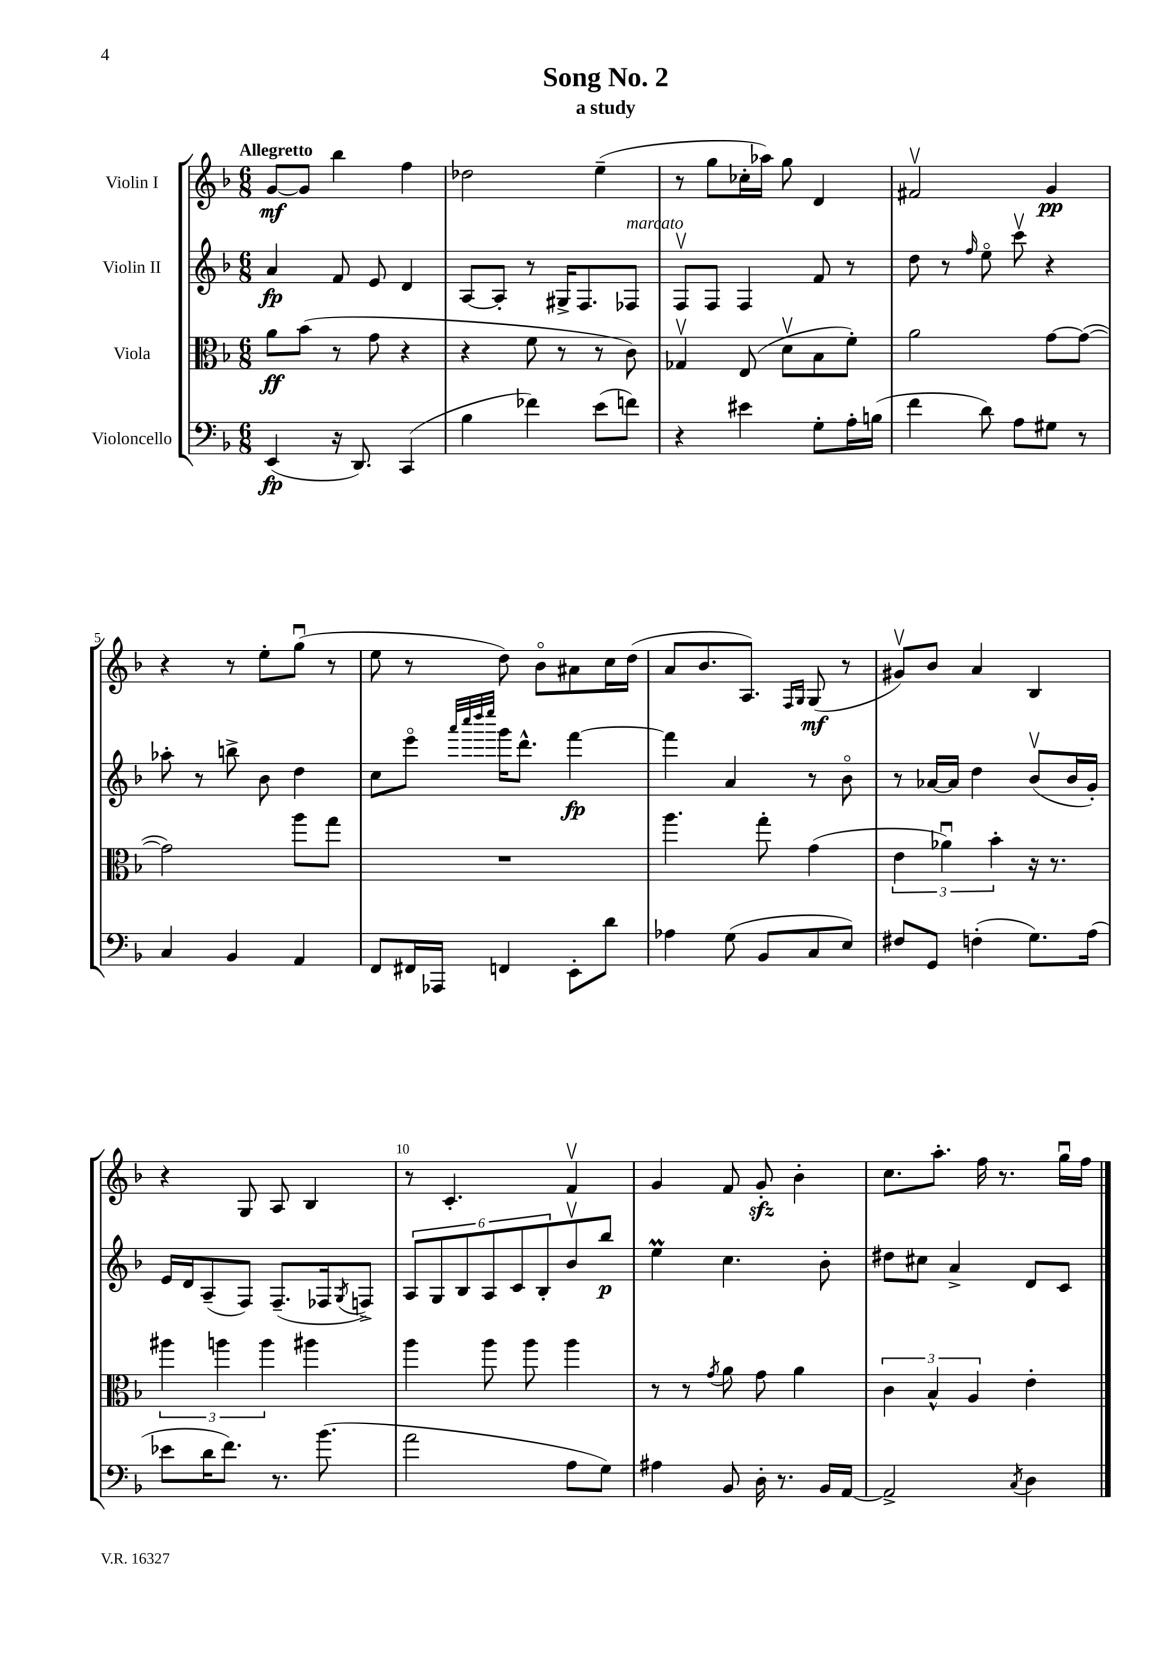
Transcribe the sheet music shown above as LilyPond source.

\header { title = "Song No. 2" subtitle = "a study" }
<<
\new StaffGroup <<
\new Staff = "s0" \with { instrumentName = "Violin I" } {
    \clef treble \key f \major \numericTimeSignature \time 6/8 \tempo "Allegretto"
    g'8~\mf g'8 bes''4 f''4 |
    des''2 e''4--( |
    r8 g''8 ces''16-. aes''16) g''8 d'4 |
    fis'2\upbow g'4\pp |
    r4 r8 e''8-. g''8\downbow( r8 |
    e''8 r8 d''8) bes'8\flageolet ais'8 c''16 d''16( |
    a'8 bes'8. a8.) \grace { f16 g16 } g8\mf( r8 |
    gis'8\upbow) bes'8 a'4 bes4 |
    r4 g8 a8 bes4 |
    r8 c'4.-. f'4\upbow |
    g'4 f'8 g'8-.\sfz bes'4-. |
    c''8. a''8.-. f''16 r8. g''16\downbow f''16 \bar "|." |
}
\new Staff = "s1" \with { instrumentName = "Violin II" } {
    \clef treble \key f \major \numericTimeSignature \time 6/8
    a'4\fp f'8 e'8 d'4 |
    a8~ a8-. r8 gis16-> f8. fes8^\markup { \italic "marcato" } |
    f8\upbow f8 f4 f'8 r8 |
    d''8 r8 \grace { f''16 } e''8\flageolet c'''8\upbow r4 |
    aes''8-. r8 b''8-> bes'8 d''4 |
    c''8 e'''8\flageolet \grace { a'''32 c''''32 d''''32 e''''32 } g'''16 d'''8.-^ f'''4~\fp |
    f'''4 a'4 r8 bes'8\flageolet |
    r8 aes'16~ aes'16 d''4 bes'8\upbow( bes'16 g'16-.) |
    e'16 d'16 a8--( f8) f8.--( fes16 \acciaccatura { g8 } f8->) |
    \tuplet 6/4 { a8 g8 bes8 a8 c'8 bes8-. } bes'8\upbow bes''8\p |
    e''4\prall c''4. bes'8-. |
    dis''8 cis''8 a'4-> d'8 c'8 \bar "|." |
}
\new Staff = "s2" \with { instrumentName = "Viola" } {
    \clef alto \key f \major \numericTimeSignature \time 6/8
    a'8\ff bes'8( r8 g'8 r4 |
    r4 f'8 r8 r8 c'8) |
    ges4\upbow e8( d'8\upbow bes8 f'8-.) |
    a'2 g'8~ g'8~( |
    g'2) a''8 g''8 |
    R2. |
    a''4. g''8-. g'4( |
    \tuplet 3/2 { e'4 aes'4\downbow) bes'4-. } r16 r8. |
    \tuplet 3/2 { ais''4 a''4 a''4 } ais''4 |
    a''4 a''8 a''8 a''4 |
    r8 r8 \acciaccatura { g'8 } a'8 g'8 a'4 |
    \tuplet 3/2 { c'4 bes4-^ a4 } e'4-. \bar "|." |
}
\new Staff = "s3" \with { instrumentName = "Violoncello" } {
    \clef bass \key f \major \numericTimeSignature \time 6/8
    e,4\fp( r16 d,8.) c,4( |
    bes4 fes'4) e'8( f'8) |
    r4 eis'4 g8-. a16-. b16( |
    f'4 d'8) a8 gis8 r8 |
    c4 bes,4 a,4 |
    f,8 fis,16 aes,,16 f,4 e,8-. d'8 |
    aes4 g8( bes,8 c8 e8) |
    fis8 g,8 f4-.( g8.) a16( |
    ees'8 d'16 f'8.) r8. bes'8.( |
    a'2 a8 g8) |
    ais4 bes,8 d16-. r8. bes,16 a,16~ |
    a,2-> \acciaccatura { c8 } d4 \bar "|." |
}
>>
>>
\layout { \context { \Score \override BarNumber.break-visibility = ##(#f #t #t) barNumberVisibility = #(every-nth-bar-number-visible 5) } }
